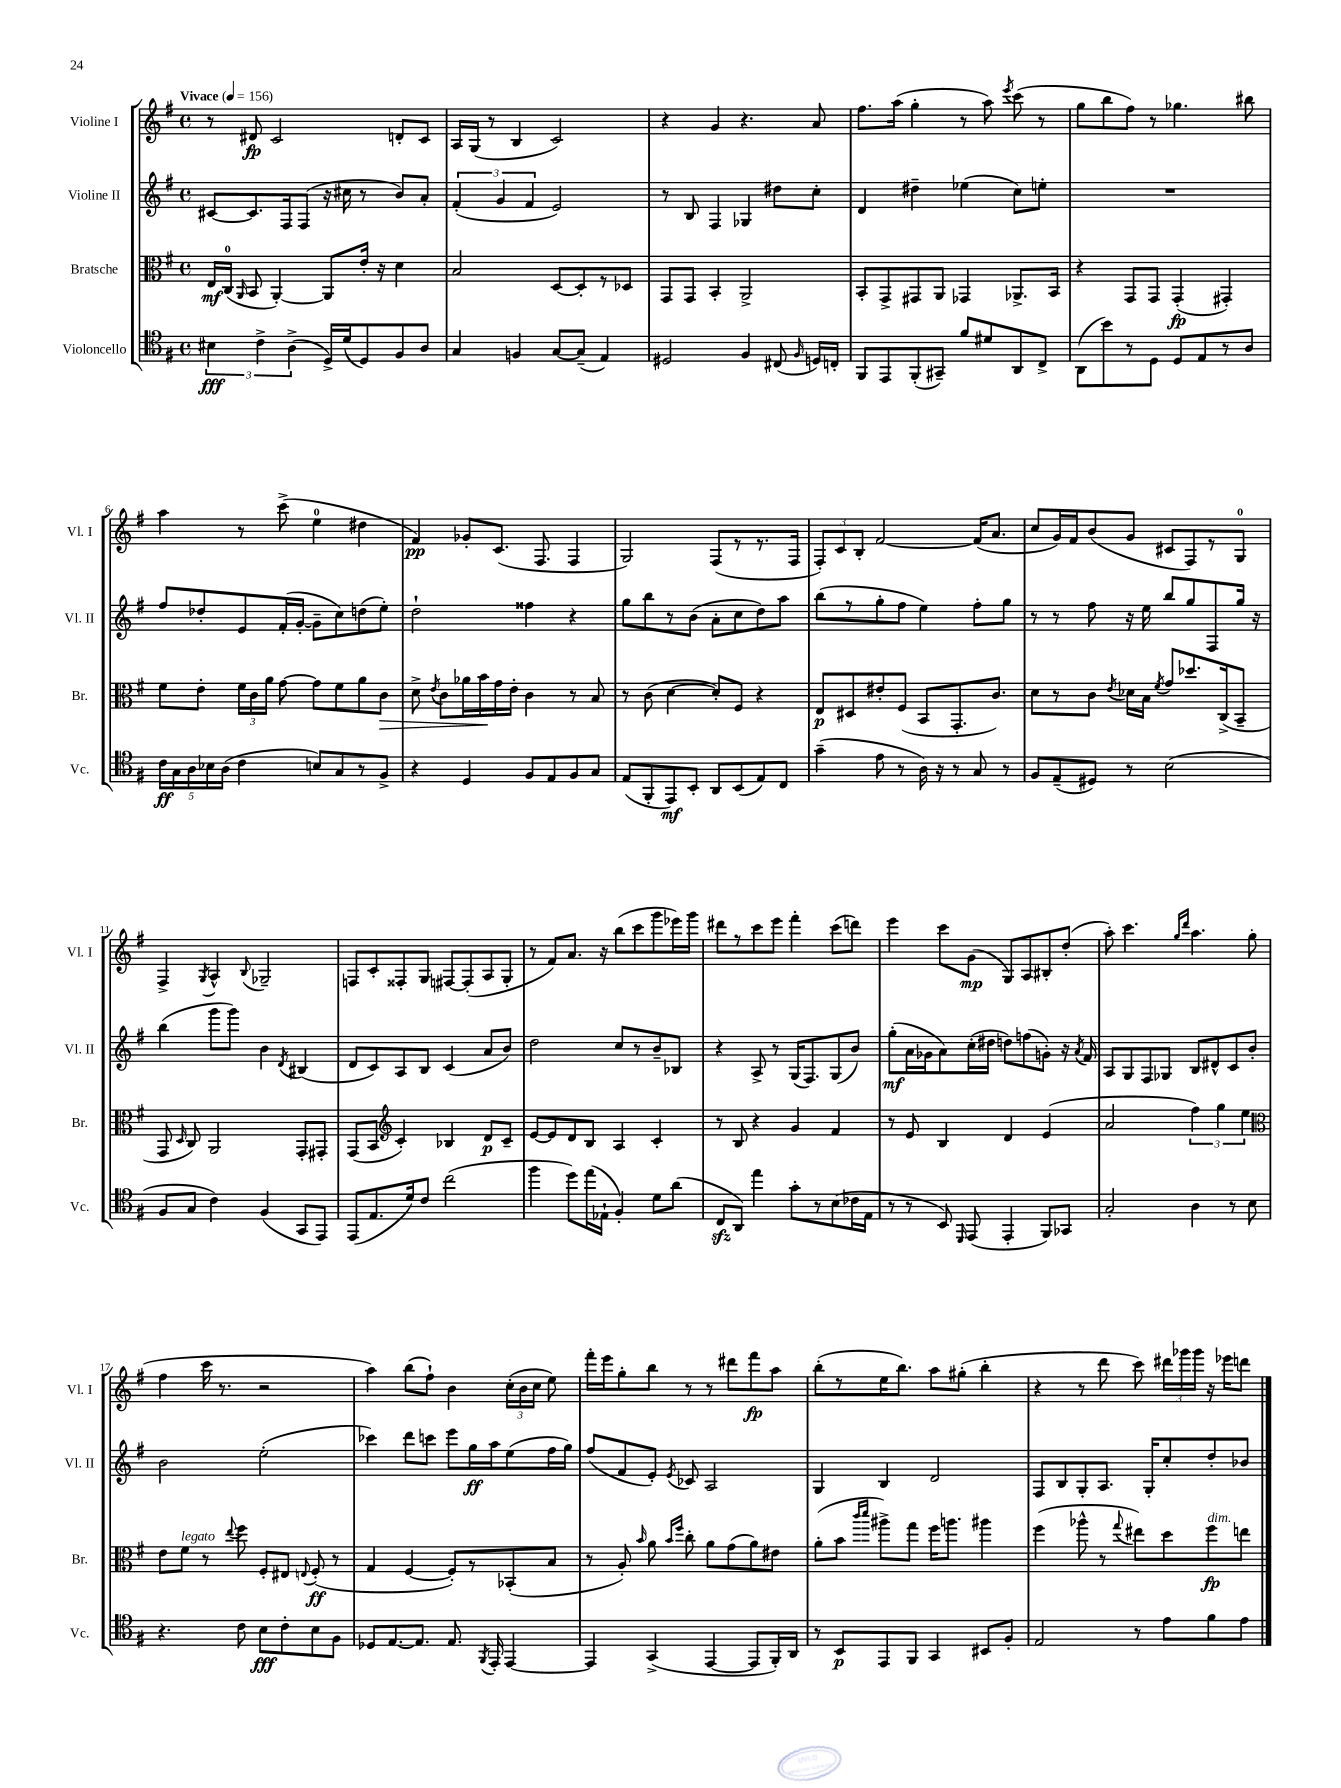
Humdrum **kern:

**kern	**dynam	**kern	**dynam	**kern	**dynam	**kern	**dynam
*part4	*part4	*part3	*part3	*part2	*part2	*part1	*part1
*staff4	*staff4	*staff3	*staff3	*staff2	*staff2	*staff1	*staff1
*I"Violoncello	*	*I"Bratsche	*	*I"Violine II	*	*I"Violine I	*
*I'Vc.	*	*I'Br.	*	*I'Vl. II	*	*I'Vl. I	*
*clefC4	*	*clefC3	*	*clefG2	*	*clefG2	*
*k[f#]	*	*k[f#]	*	*k[f#]	*	*k[f#]	*
*M4/4	*	*M4/4	*	*M4/4	*	*M4/4	*
*met(c)	*	*met(c)	*	*met(c)	*	*met(c)	*
*MM156	*	*MM156	*	*MM156	*	*MM156	*
=1	=1	=1	=1	=1	=1	=1	=1
!	!	!	!	!	!	!LO:TX:a:B:t=Vivace	!
6B#X\	fff	16E/LL	mf	[8c#X/L	.	8r	.
.	.	(16C/JJ	.	.	.	.	.
.	.	16qqAA/	.	.	.	.	.
.	.	8BB/	.	8.c#/]	.	8d#X/	fp
6c^\	.	.	.	.	.	.	.
.	.	[4AA'/)	.	.	.	2c/	.
.	.	.	.	16F#/k	.	.	.
(6A^\	.	.	.	.	.	.	.
.	.	.	.	(8F#/J	.	.	.
16D^/LL)	.	8AA/L]	.	16r	.	.	.
(16d/J	.	.	.	16cc#X\	.	.	.
8D/)	.	16e'/Jk	.	8r	.	.	.
.	.	16r	.	.	.	.	.
8F#/	.	4d\	.	8b/L)	.	8dn'/L	.
8A/J	.	.	.	8a'/J	.	8c/J	.
=2	=2	=2	=2	=2	=2	=2	=2
4G/	.	2B/	.	(6f#'/	.	16A/LL	.
.	.	.	.	.	.	(16G/JJ	.
.	.	.	.	.	.	8r	.
.	.	.	.	6g/	.	.	.
4Fn/	.	.	.	.	.	4B/	.
.	.	.	.	6f#/	.	.	.
[8G/L	.	[8D/L	.	2e/)	.	2c/)	.
(8G~/J]	.	8D'/]	.	.	.	.	.
4E/)	.	8r	.	.	.	.	.
.	.	8D-X/J	.	.	.	.	.
=3	=3	=3	=3	=3	=3	=3	=3
2D#X/	.	8GG/L	.	8r	.	4r	.
.	.	8GG/J	.	8B/	.	.	.
.	.	4BB'/	.	4F#/	.	4g/	.
4F#/	.	2AA^/	.	4G-X/	.	4.r	.
(8C#X/	.	.	.	8dd#X\L	.	.	.
16qqF#/	.	.	.	.	.	.	.
16Dn/LL)	.	.	.	8cc'\J	.	8a/	.
16Cn'/JJ	.	.	.	.	.	.	.
=4	=4	=4	=4	=4	=4	=4	=4
8FF#/L	.	8BB'/L	.	4d/	.	8.ff#\L	.
8EE/	.	8GG^/	.	.	.	.	.
.	.	.	.	.	.	(16aa\Jk	.
(8FF#'/	.	8GG#X/	.	4dd#X~\	.	4gg'\	.
8GG#X~/J)	.	8AA/J	.	.	.	.	.
8f#/L	.	4GG-X/	.	(4ee-X\	.	8r	.
8d#X/	.	.	.	.	.	8aa\)	.
.	.	.	.	.	.	8qeee/	.
8AA/	.	8.AA-X^/L	.	8cc\L)	.	(8ccc\	.
8C^/J	.	.	.	8een'\J	.	8r	.
.	.	16BB/Jk	.	.	.	.	.
=5	=5	=5	=5	=5	=5	=5	=5
(8AA\L	.	4r	.	1r	.	8gg\L	.
8b\)	.	.	.	.	.	8bb\	.
8r	.	8GG/L	.	.	.	8ff#\J)	.
8D\J	.	8GG/J	.	.	.	8r	.
8D/L	.	(4GG'/	fp	.	.	4.gg-X\	.
8E/	.	.	.	.	.	.	.
8r	.	4GG#X'/)	.	.	.	.	.
8A/J	.	.	.	.	.	8bb#X\	.
!!LO:LB:g=z
=6	=6	=6	=6	=6	=6	=6	=6
20c\LL	ff	8f#\L	.	8ff#/L	.	4aa\	.
20G\	.	.	.	.	.	.	.
20A\	.	.	.	.	.	.	.
.	.	8e'\J	.	8dd-X'/	.	.	.
20B-X\	.	.	.	.	.	.	.
(20A\JJ	.	.	.	.	.	.	.
4c\	.	24f#\LL	.	8e/	.	8r	.
.	.	24c\	.	.	.	.	.
.	.	24a\JJ	.	.	.	.	.
.	.	[8g\	.	(16f#'/L	.	(8ccc^\	.
.	.	.	.	[16g'/JJ	.	.	.
8Bn/L)	.	8g\L]	.	8g~\L]	.	4ee\	.
8G/	.	8f#\	.	8cc\)	.	.	.
8r	.	8a\	.	(8ddn\	.	4dd#X\	.
!	!	!	!LO:HP:b	!	!	!	!
8F#^/J	.	8c\J	>	8ee'\J)	.	.	.
=7	=7	=7	=7	=7	=7	=7	=7
4r	.	8d^\	.	2dd`\	.	4f#/)	pp
.	.	8qe/	.	.	.	.	.
.	.	8c\L	.	.	.	.	.
4D/	.	16a-X\L	.	.	.	8g-X'/L	.
.	.	16b\	.	.	.	.	.
.	.	16g\	]	.	.	(8.c/J	.
.	.	16e'\JJ	.	.	.	.	.
8F#/L	.	4c\	.	4ff##X\	.	.	.
.	.	.	.	.	.	8.F#/	.
8E/	.	.	.	.	.	.	.
8F#/	.	8r	.	4r	.	4F#/	.
8G/J	.	8B/	.	.	.	.	.
=8	=8	=8	=8	=8	=8	=8	=8
(8E/L	.	8r	.	8gg\L	.	2G/)	.
8FF#'/	.	(8c\	.	8bb\	.	.	.
8EE/)	mf	[4d\	.	8r	.	.	.
8BB'/J	.	.	.	(8b\J	.	.	.
8AA/L	.	8d'/L])	.	8a'\L	.	(8F#/L	.
(8BB/	.	8F#/J	.	8cc\	.	8r	.
8E/)	.	4r	.	8dd\)	.	8.r	.
8C/J	.	.	.	8aa\J	.	.	.
.	.	.	.	.	.	16F#/Jk	.
=9	=9	=9	=9	=9	=9	=9	=9
(4g~\	.	8E/L	p	(8bb\L	.	12F#'/L)	.
.	.	.	.	.	.	12c/	.
.	.	8D#X/	.	8r	.	.	.
.	.	.	.	.	.	12B'/J	.
8e\	.	8e#X'/	.	8gg'\	.	[2f#/	.
8r	.	(8F#/J	.	8ff#\J	.	.	.
16A\)	.	8BB/L	.	4ee\)	.	.	.
16r	.	.	.	.	.	.	.
8r	.	8.GG'/	.	.	.	.	.
8G/	.	.	.	8ff#'\L	.	(16f#/KL]	.
.	.	8.c/J)	.	.	.	8.a/J	.
8r	.	.	.	8gg\J	.	.	.
=10	=10	=10	=10	=10	=10	=10	=10
8F#/L	.	8d\L	.	8r	.	8cc/L	.
(8E~/	.	8r	.	8r	.	16g/L)	.
.	.	.	.	.	.	16f#/J	.
8D#X/J)	.	8c\J	.	8ff#\	.	(8b/	.
.	.	8qe/	.	.	.	.	.
8r	.	16d-X\LL	.	16r	.	8g/J	.
.	.	16B\JJ	.	16ee\	.	.	.
.	.	8qf#/	.	.	.	.	.
(2B\	.	8g/L	.	8bb/L	.	8c#X/L	.
.	.	8.dd-X/	.	8gg/	.	8F#/)	.
.	.	.	.	8F#/	.	8r	.
.	.	(16C^/k	.	.	.	.	.
.	.	8BB~/J	.	16gg/Jk	.	8G/J	.
.	.	.	.	16r	.	.	.
!!LO:LB:g=z
=11	=11	=11	=11	=11	=11	=11	=11
8F#/L	.	8GG/	.	(4bb\	.	4F#^/	.
.	.	16qqD/	.	.	.	.	.
8G/J	.	8C/)	.	.	.	.	.
.	.	.	.	.	.	8qG/	.
4c\)	.	2AA/	.	8ggg\L	.	4A^^/	.
.	.	.	.	8ggg\J)	.	.	.
.	.	.	.	.	.	8qqB/	.
(4F#/	.	.	.	4b\	.	2G-X~/	.
.	.	.	.	8qd/	.	.	.
8GG/L	.	8GG'/L	.	(4B#X/	.	.	.
8EE/J)	.	8GG#X'/J	.	.	.	.	.
=12	=12	=12	=12	=12	=12	=12	=12
(8EE/L	.	(8GG/L	.	8d/L	.	8Fn/L	.
8.E/	.	8BB/J	.	8c/)	.	8c'/	.
*	*	*clefG2	*	*	*	*	*
.	.	4c'/)	.	8A/	.	8F##X'/	.
16d/k)	.	.	.	.	.	.	.
8c/J	.	.	.	8B/J	.	8G/J	.
(2cc\	.	4B-X/	.	(4c/	.	[8F#X/L	.
.	.	.	.	.	.	(8F#'/]	.
.	.	8d/L	p	8a/L	.	8A/	.
.	.	8c~/J	.	8b/J)	.	8G'/J	.
=13	=13	=13	=13	=13	=13	=13	=13
4ff#\	.	[8e/L	.	2dd\	.	8r	.
.	.	8e/]	.	.	.	8f#/L)	.
8dd\L)	.	8d/	.	.	.	8.a/J	.
(16ee\L	.	8B/J	.	.	.	.	.
16E-X`\JJ	.	.	.	.	.	16r	.
4F#'/)	.	4A/	.	8cc/L	.	(8bb\L	.
.	.	.	.	8r	.	8ccc\	.
8d\L	.	4c'/	.	8b~/	.	8ggg\	.
(8a\J	.	.	.	8B-X/J	.	16eee-X\L)	.
.	.	.	.	.	.	16ggg\JJ	.
=14	=14	=14	=14	=14	=14	=14	=14
8Czz/L	.	8r	.	4r	.	8ddd#X\L	.
8AA/J)	.	8B/	.	.	.	8r	.
4ee\	.	4r	.	8A^/	.	8ccc\	.
.	.	.	.	8r	.	8eee\J	.
8g'\L	.	4g/	.	(16G/KL	.	4fff#'\	.
.	.	.	.	8.F#/)	.	.	.
8r	.	.	.	.	.	.	.
(8B\	.	4f#/	.	(8G/	.	(8ccc\L	.
16c-X\L	.	.	.	8b/J)	.	8dddn\J)	.
16E\JJ	.	.	.	.	.	.	.
=15	=15	=15	=15	=15	=15	=15	=15
8r	.	8r	.	(8gg'\L	mf	4eee\	.
8r	.	8e/	.	16a\L	.	.	.
.	.	.	.	16g-X\J	.	.	.
8BB/)	.	4B/	.	8a\)	.	8ccc\L	.
16qqDD/	.	.	.	.	.	.	.
(8EE/	.	.	.	(16cc'\L	.	(8g\J	mp
.	.	.	.	16dd#X\JJ	.	.	.
4EE'/	.	4d/	.	8ddn\L)	.	8G/L)	.
.	.	.	.	(8ffn\	.	8A/	.
8FF#/L)	.	(4e/	.	8gn'\J)	.	8B#X'/	.
8GG-X/J	.	.	.	16r	.	(8dd'/J	.
.	.	.	.	8qa/	.	.	.
.	.	.	.	16f#/	.	.	.
=16	=16	=16	=16	=16	=16	=16	=16
2G'/	.	2a/	.	8A/L	.	8aa'\)	.
.	.	.	.	8G/	.	4.ccc\	.
.	.	.	.	8F#/	.	.	.
.	.	.	.	8G-X/J	.	.	.
.	.	.	.	.	.	16qqgg/LL	.
.	.	.	.	.	.	16qqddd/JJ	.
4A\	.	6ff#\)	.	8B/L	.	4.aa\	.
.	.	.	.	8d#X^^/	.	.	.
.	.	6gg\	.	.	.	.	.
8r	.	.	.	8c/	.	.	.
.	.	6ee\	.	.	.	.	.
8B\	.	.	.	8b'/J	.	(8gg\	.
!!LO:LB:g=z
=17	=17	=17	=17	=17	=17	=17	=17
*	*	*clefC3	*	*	*	*	*
4.r	.	8e\L	.	2b\	.	4ff#\	.
!	!	!LO:TX:a:i:t=legato	!	!	!	!	!
.	.	8f#\J	.	.	.	.	.
.	.	8r	.	.	.	16ccc\	.
.	.	.	.	.	.	8.r	.
.	.	8qqee/	.	.	.	.	.
8c\	.	8ff#\	.	.	.	.	.
8B\L	fff	8F#'/L	.	(2ee'\	.	2r	.
8c'\	.	8E#X/J	.	.	.	.	.
.	.	8qqEn/	.	.	.	.	.
8B\	.	(8F#'/	ff	.	.	.	.
8F#\J	.	8r	.	.	.	.	.
=18	=18	=18	=18	=18	=18	=18	=18
8D-X/L	.	4G/	.	4ccc-X\)	.	4aa\)	.
[8.E/	.	.	.	.	.	.	.
.	.	[4F#/	.	8ddd\L	.	(8bb\L	.
8.E/J]	.	.	.	.	.	.	.
.	.	.	.	8cccn\J	.	8ff#`\J)	.
8.E/	.	8F#'/L])	.	8eee\L	.	4b\	.
.	.	8r	.	16gg\L	ff	.	.
8qFF#/	.	.	.	.	.	.	.
16EE'/	.	.	.	16aa\J	.	.	.
[4EE/	.	(8BB-X'/	.	(8ee\	.	(24cc'\LL	.
.	.	.	.	.	.	24b\	.
.	.	.	.	.	.	24cc\JJ	.
.	.	8B/J	.	16ff#\L	.	8ee\)	.
.	.	.	.	16gg\JJ)	.	.	.
=19	=19	=19	=19	=19	=19	=19	=19
4EE/]	.	8r	.	(8ff#/L	.	16fff#'\LL	.
.	.	.	.	.	.	16eee\J	.
.	.	8A'/)	.	8f#/	.	8gg'\	.
.	.	16qqb/	.	.	.	.	.
(4GG^/	.	8a\	.	8e'/J)	.	8bb\J	.
.	.	16qqb/LL	.	.	.	.	.
.	.	16qqff#/JJ	.	8qe/	.	.	.
.	.	8cc'\	.	8c-X/	.	8r	.
[4EE/	.	8a\L	.	2A/	.	8r	.
.	.	(8g\	.	.	.	8ddd#X\L	.
8EE/L]	.	8a\)	.	.	.	8fff#\	fp
16FF#'/L)	.	8e#X\J	.	.	.	8aa\J	.
16AA/JJ	.	.	.	.	.	.	.
=20	=20	=20	=20	=20	=20	=20	=20
8r	.	(8a'\L	.	4G/	.	(8bb'\L	.
8BB/L	p	8b\J	.	.	.	8r	.
.	.	16qqccc/LL	.	.	.	.	.
.	.	16qqddd/JJ	.	.	.	.	.
8EE/	.	8aa#X^\L)	.	4B/	.	16ee\K	.
.	.	.	.	.	.	8.bb\J)	.
8FF#/J	.	8gg\J	.	.	.	.	.
4GG/	.	16ff#\KL	.	2d/	.	8aa\L	.
.	.	8.aan\J	.	.	.	.	.
.	.	.	.	.	.	(8gg#X'\J	.
8BB#X/L	.	4aa#X\	.	.	.	4bb'\	.
8F#'/J	.	.	.	.	.	.	.
=21	=21	=21	=21	=21	=21	=21	=21
2E/	.	(4ff#\	.	8F#/L	.	4r	.
.	.	.	.	8B/	.	.	.
.	.	8aa-X^^\	.	8G'/	.	8r	.
.	.	8r	.	8.A/J	.	8ddd\	.
.	.	8qqgg/	.	.	.	.	.
8r	.	8ee#X\L)	.	.	.	8ccc\)	.
.	.	.	.	16G'/KL	.	.	.
8e\L	.	8dd\	.	8cc'/	.	24ddd#X\LL	.
.	.	.	.	.	.	24ggg-X\	.
.	.	.	.	.	.	24ggg-\JJ	.
!	!	!LO:TX:a:i:t=dim.	!	!	!	!	!
8f#\	.	8ff#\	fp	8dd'/	.	16r	.
.	.	.	.	.	.	16eee-X\KL	.
8e\J	.	8een\J	.	8b-X/J	.	8dddn\J	.
==	==	==	==	==	==	==	==
*-	*-	*-	*-	*-	*-	*-	*-
